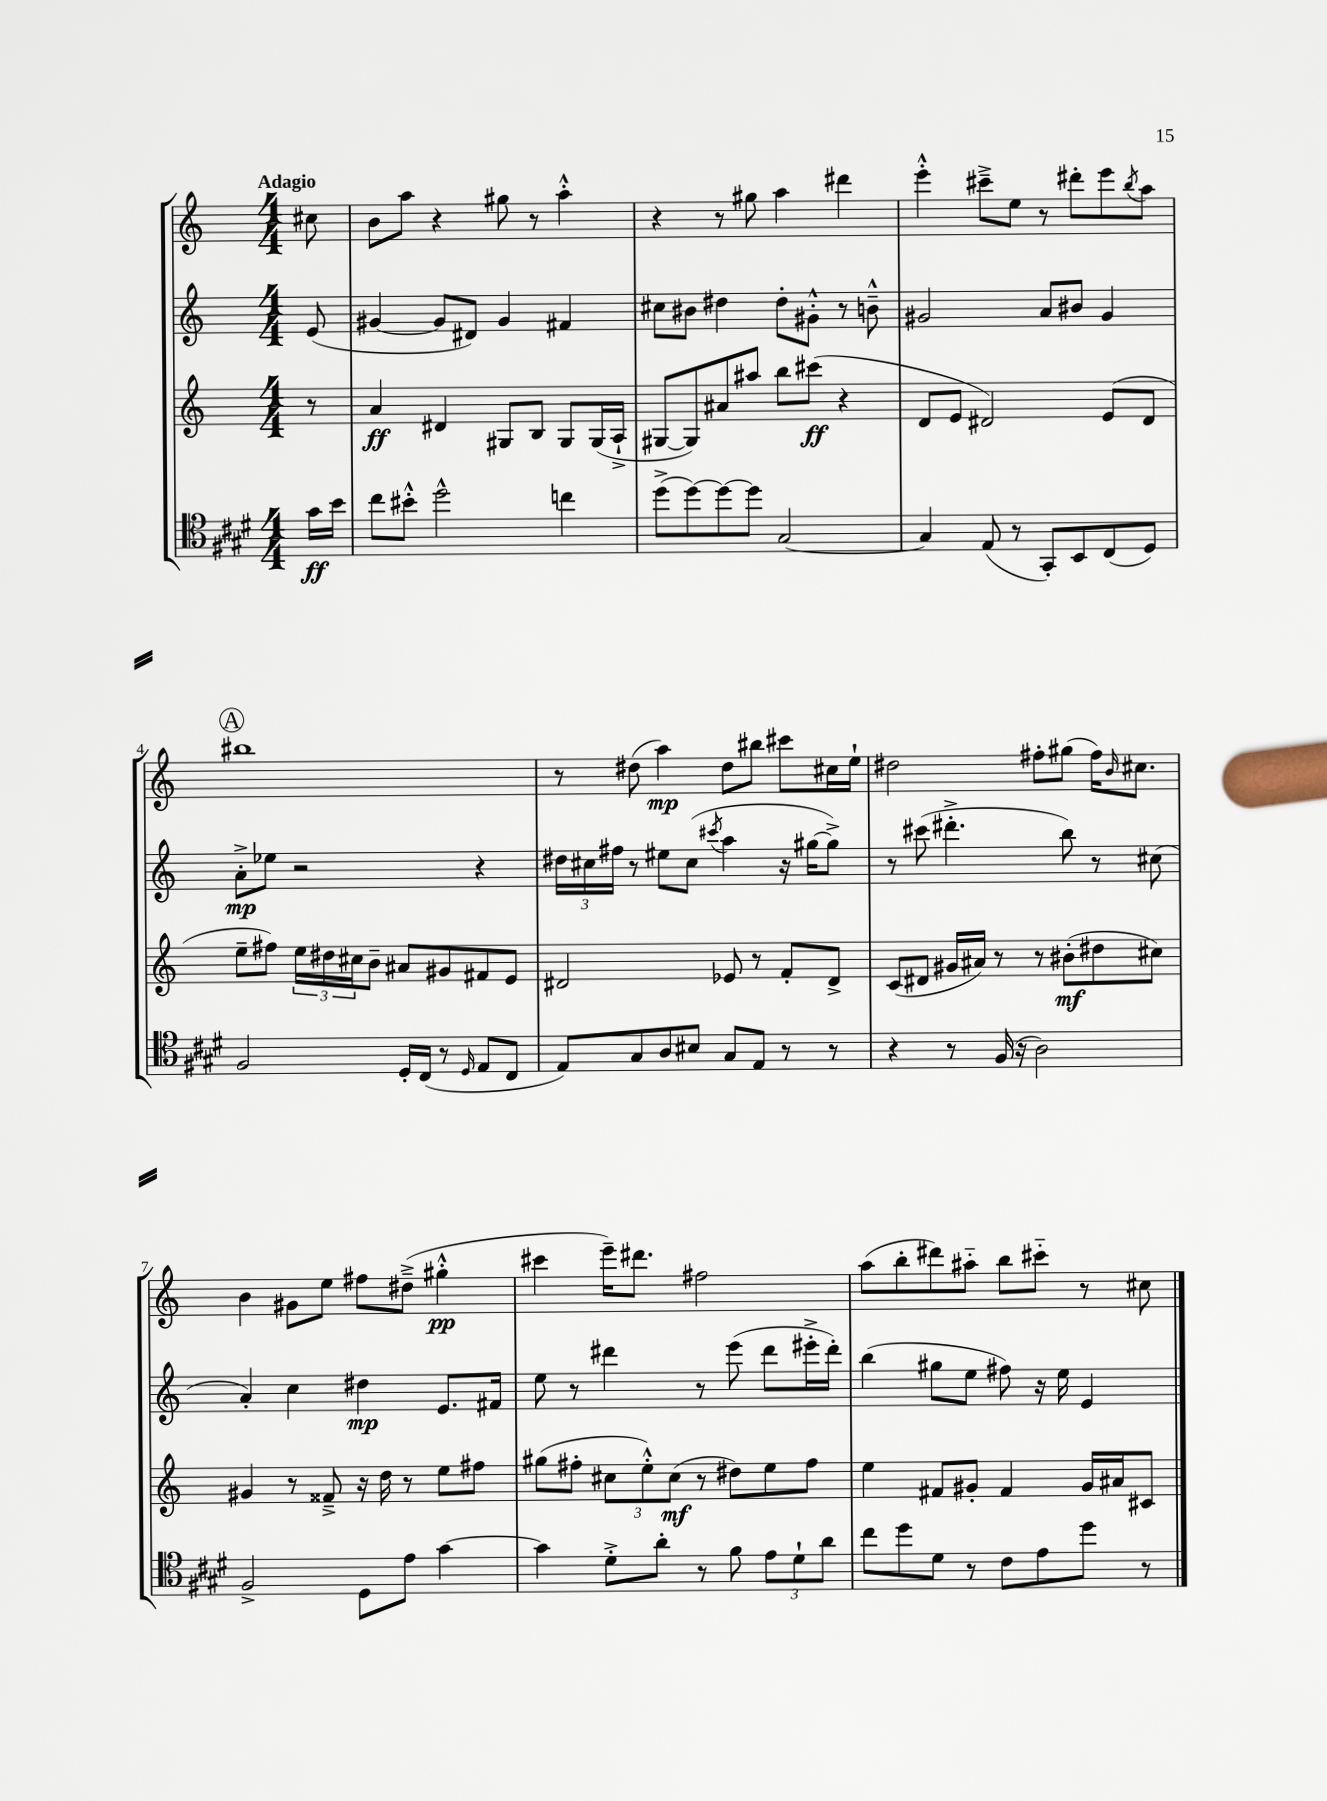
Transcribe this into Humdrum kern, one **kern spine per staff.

**kern	**kern	**kern	**kern
*staff4	*staff3	*staff2	*staff1
*clefC4	*clefG2	*clefG2	*clefG2
*k[f#c#g#d#]	*k[]	*k[]	*k[]
*M4/4	*M4/4	*M4/4	*M4/4
16g#	8r	(8e	8cc#
16b	.	.	.
=	=	=	=
8cc#	4a	[4g#	8b
8b#'^^	.	.	8aa
2dd#^^	4d#	8g#]	4r
.	.	8d#)	.
.	8G#	4g#	8gg#
.	8B	.	8r
4cc	8G#	4f#	4aa'^^
.	(16G#	.	.
.	16A`^	.	.
=	=	=	=
(8dd#^	[8G#	8cc#	4r
[8dd#)	8G#])	8b#	.
8dd#_	8a#	4dd#	8r
8dd#]	8aa#	.	8gg#
[2G#	8bb	8dd#'	4aa
.	(8ccc#	8g#'^^	.
.	4r	8r	4ddd#
.	.	8b~^^	.
=	=	=	=
4G#]	8d	2g#	4eee'^^
.	8e	.	.
(8E	2d#)	.	8ccc#~^
8r	.	.	8ee
8GG#')	.	8a	8r
8BB	.	8b#	8ddd#'
(8C#	(8e	4g#	8eee
.	.	.	8qbb
8D#)	8d#	.	8aa
=	=	=	=
2F#	8ee~	8a'^	1bb#
.	8ff#)	8ee-	.
.	24ee	2r	.
.	24dd#	.	.
.	24cc#	.	.
.	8b~	.	.
16D#'	8a#	.	.
(16C#	.	.	.
8r	8g#	.	.
16qqD#	.	.	.
8E	8f#	4r	.
8C#	8e	.	.
=	=	=	=
8E)	2d#	24dd#	8r
.	.	24cc#	.
.	.	24ff#	.
8G#	.	8r	(8dd#
8A	.	8ee#	4aa)
8B#	.	(8cc#	.
.	.	8qccc#	.
8G#	8e-	4aa	8dd#
8E	8r	.	8bb#
8r	8f'	16r	8ccc#
.	.	[16gg#	.
8r	8d#^	8gg#^])	16cc#
.	.	.	16ee`
=	=	=	=
4r	(8c	8r	2dd#
.	8d#	(8ccc#	.
8r	16g#	4.ddd#'^	.
.	16a#)	.	.
(16F#	8r	.	.
16r	.	.	.
2A)	8r	.	8ff#'
.	(8b#'	8bb)	(8gg#
.	8dd#	8r	16ff#)
.	.	.	16qqb
.	.	.	8.cc#
.	8cc#)	(8cc#	.
=	=	=	=
2F#^	4g#	4a')	4b
.	8r	4cc	8g#
.	8f##~^	.	8ee
8D#	16r	4dd#	8ff#
.	16dd	.	.
8e	8r	.	(8dd#~^
[4g#	8ee	8.e	4gg#'^^
.	8ff#	.	.
.	.	16f#	.
=	=	=	=
4g#]	(8gg#	8ee	4ccc#
.	8ff#'	8r	.
8d#'^	12cc#	4ddd#	16eee~)
.	.	.	8.ddd#
.	12ee'^^)	.	.
8a'	.	.	.
.	(12cc#	.	.
8r	8r	8r	2ff#
8f#	8dd#)	(8eee	.
12e	8ee	8ddd#	.
12d#`	.	.	.
.	8ff#	16eee#'^	.
12a	.	.	.
.	.	16ddd#')	.
=	=	=	=
8cc#	4ee	(4bb	(8aa
8dd#	.	.	8bb'
8d#	8f#	8gg#	8ddd#)
8r	8g#'	8ee	8aa#'~
8c#	4f#	8ff#)	8bb
8e	.	16r	8ccc#'~
.	.	16ee	.
8dd#	16g#	4e	8r
.	16a#	.	.
8r	8c#	.	8cc#
==	==	==	==
*-	*-	*-	*-
